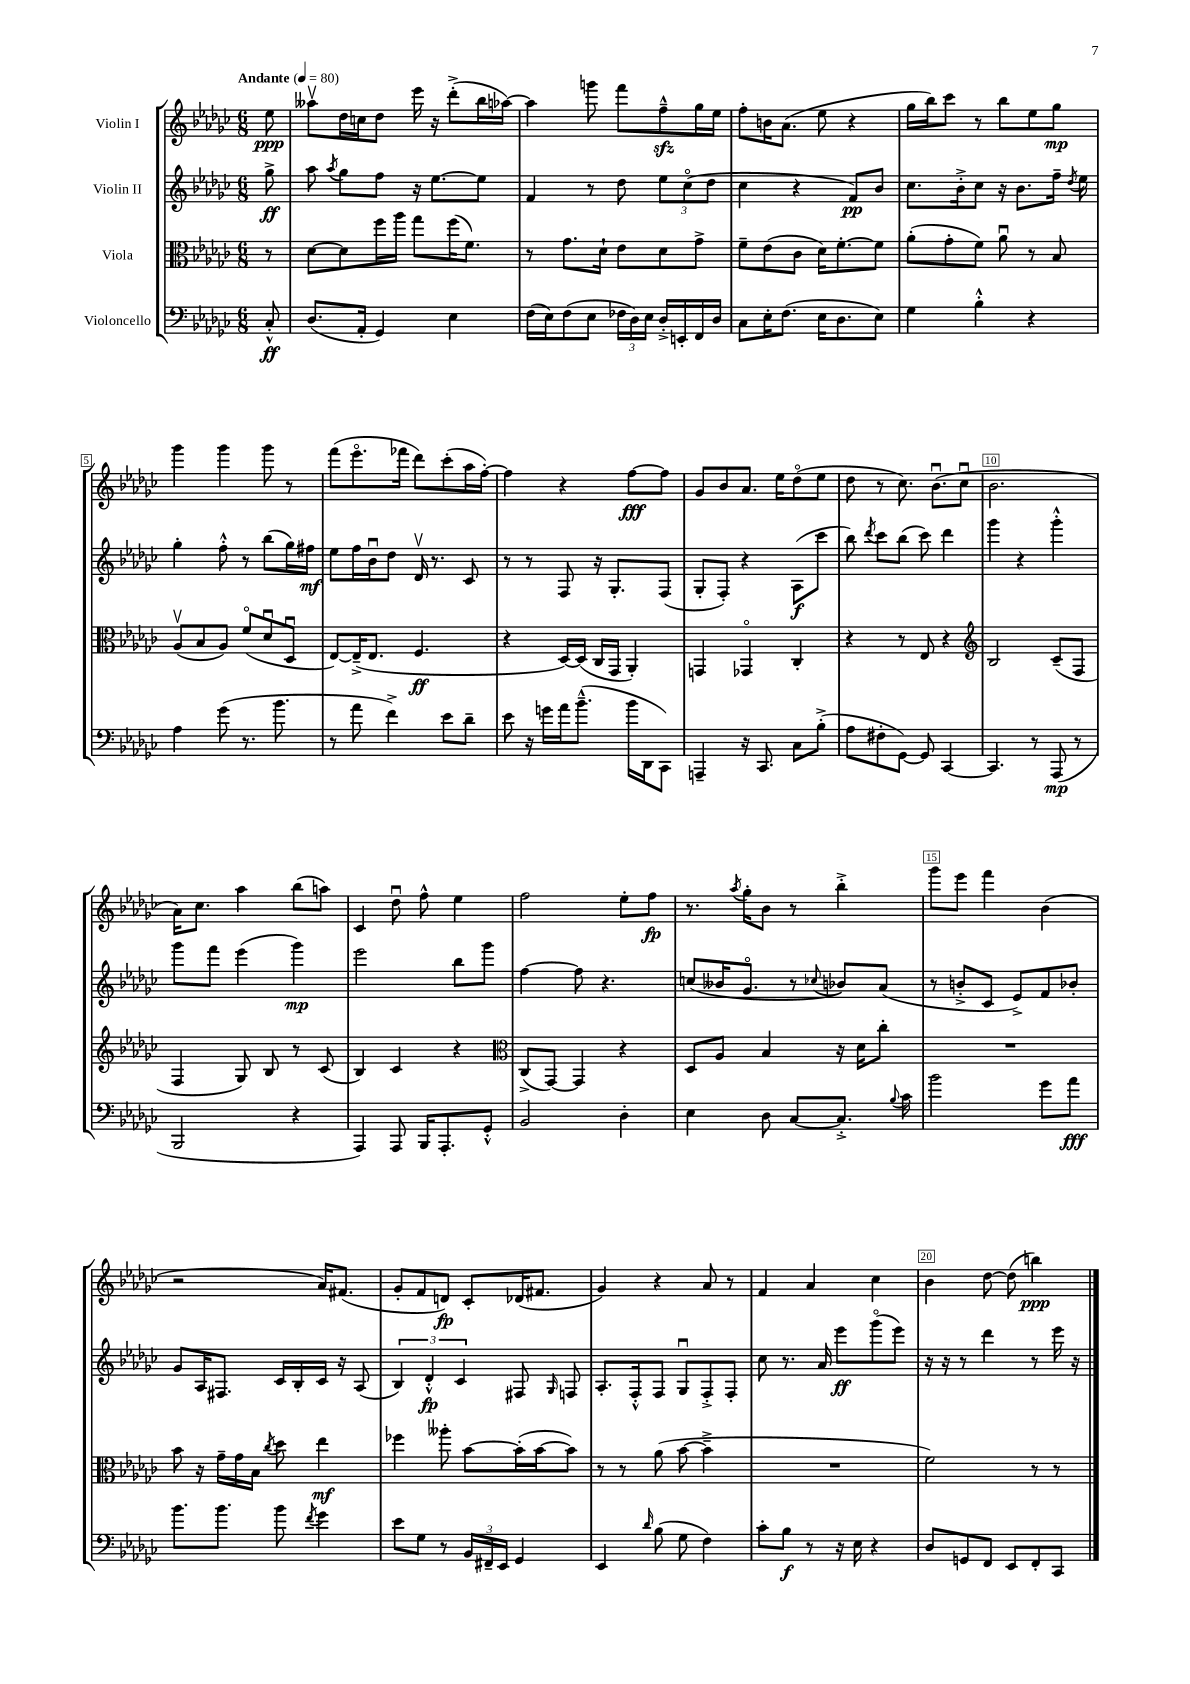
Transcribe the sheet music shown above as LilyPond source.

<<
\new StaffGroup <<
\new Staff = "s0" \with { instrumentName = "Violin I" } {
    \clef treble \key ges \major \numericTimeSignature \time 6/8 \partial 8 \tempo "Andante" 4 = 80
    \autoBeamOff ees''8\ppp |
    aeses''8[\upbow des''16 c''16 des''8] ees'''16 r16 des'''8[-.->( bes''16 aes''16]~) |
    aes''4 g'''8 f'''8[ f''8---^\sfz ges''16 ees''16] |
    f''8[-. b'16 aes'8.]( ees''8 r4 |
    ges''16[ bes''16) ces'''8] r8 bes''8[ ees''8 ges''8]\mp |
    ges'''4 ges'''4 ges'''8 r8 |
    f'''8[( ees'''8.\flageolet fes'''16] des'''8[) ces'''8-.( aes''16 f''16]~-.) |
    f''4 r4 f''8[~\fff f''8] |
    ges'8[ bes'8 aes'8.] ees''16[ des''8\flageolet( ees''8] |
    des''8 r8 ces''8.) bes'8.[\downbow( ces''8]\downbow |
    bes'2. |
    aes'16[) ces''8.] aes''4 bes''8[( a''8]) |
    ces'4 des''8\downbow f''8-^ ees''4 |
    f''2 ees''8[-. f''8]\fp |
    r8. \acciaccatura { aes''8 } ges''16[-. bes'8] r8 bes''4-.-> |
    ges'''8[ ees'''8] f'''4 bes'4( |
    r2 aes'16[) fis'8.]( |
    ges'8[-. f'8 d'8]\fp) ces'8[-. des'16( fis'8.] |
    ges'4) r4 aes'8 r8 |
    f'4 aes'4 ces''4 |
    bes'4 des''8~ des''8( b''4\ppp) \bar "|." |
}
\new Staff = "s1" \with { instrumentName = "Violin II" } {
    \clef treble \key ges \major \numericTimeSignature \time 6/8 \partial 8
    \autoBeamOff ges''8->\ff |
    aes''8 \acciaccatura { aes''8 } ges''8[ f''8] r16 ees''8.[~ ees''8] |
    f'4 r8 des''8 \tuplet 3/2 { ees''8[ ces''8\flageolet( des''8] } |
    ces''4 r4 f'8[\pp) bes'8] |
    ces''8.[ bes'16-.-> ces''8] r16 bes'8.[ f''16]-- \acciaccatura { des''8 } ees''16 |
    ges''4-. f''8-.-^ r8 bes''8[( ges''16) fis''16]\mf |
    ees''8[ f''16 bes'16\downbow des''8] des'16\upbow r8. ces'8 |
    r8 r8 f8 r16 ges8.[-. f8]( |
    ges8[-. f8]-.) r4 aes8[\f( ces'''8] |
    bes''8) \acciaccatura { des'''8 } ces'''8[ bes''8]( ces'''8) des'''4 |
    ges'''4 r4 ges'''4-.-^ |
    ges'''8[ f'''8] ees'''4( ges'''4\mp) |
    ees'''2 bes''8[ ges'''8] |
    f''4~ f''8 r4. |
    c''8[( beses'16 ges'8.]\flageolet r8 \appoggiatura { ces''8 } bes'8[) aes'8]( |
    r8 b'8[-.-> ces'8] ees'8[->) f'8 bes'8]-. |
    ges'8[ aes16 fis8.] ces'16[ bes16-. ces'16] r16 aes8( |
    \tuplet 3/2 { bes4) des'4-.-^\fp ces'4 } fis8 \grace { ges16 } f8 |
    aes8.[-. f16-.-^ f8] ges8[\downbow f8-.-> f8]-. |
    ces''8 r8. aes'16 ees'''8[\ff ges'''8\flageolet( ees'''8]) |
    r16 r16 r8 des'''4 r8 ees'''16 r16 \bar "|." |
}
\new Staff = "s2" \with { instrumentName = "Viola" } {
    \clef alto \key ges \major \numericTimeSignature \time 6/8 \partial 8
    \autoBeamOff r8 |
    des'8[~ des'8 f''16 aes''16] ges''8[ f''16( f'8.]) |
    r8 ges'8.[ des'16]-! ees'8[ des'8 ges'8]-> |
    f'8[-- ees'8( ces'8] des'16[) f'8.~-. f'8] |
    aes'8[-.( ges'8-. f'8]) aes'8\downbow r8 bes8 |
    aes8[\upbow( bes8 aes8]) f'8[\flageolet( des'8\downbow des8]\downbow |
    ees8[~) ees16--->( ees8.] f4.\ff |
    r4 des16[~) des16]( ces16[ ges,16] aes,4-.) |
    g,4 ges,4\flageolet ces4-. |
    r4 r8 ees8 r4 |
    \clef treble bes2 ces'8[--( f8] |
    f4 ges8) bes8 r8 ces'8( |
    bes4) ces'4 r4 |
    \clef alto ces8[->( ges,8]~) ges,4 r4 |
    des8[ aes8] bes4 r16 des'16[ ces''8]-. |
    R2. |
    bes'8 r16 ges'16[-- ges'16 bes16] \acciaccatura { ces''8 } des''8 ees''4\mf |
    fes''4 aeses''8-. bes'8[~ bes'16-.( bes'16~ bes'8]) |
    r8 r8 aes'8( bes'8~ bes'4---> |
    R2. |
    f'2) r8 r8 \bar "|." |
}
\new Staff = "s3" \with { instrumentName = "Violoncello" } {
    \clef bass \key ges \major \numericTimeSignature \time 6/8 \partial 8
    \autoBeamOff ces8-.-^\ff |
    des8.[( aes,16]-. ges,4) ees4 |
    f16[( ees16) f8( ees8] \tuplet 3/2 { fes16[ des16) ees16] } des16[-.-> e,16-. f,16 des16] |
    ces8[ ees16-. f8.]( ees16[ des8. ees8]) |
    ges4 bes4-.-^ r4 |
    aes4 ges'8( r8. bes'8. |
    r8 aes'8 f'4->) ees'8[ des'8]-- |
    ees'8 r16 g'16[ aes'16 bes'8.]---^( bes'16[ des,16 ces,8]) |
    a,,4-- r16 ces,8. ces8[ bes8]-.->( |
    aes8[ fis8-. ges,8]~) ges,8 ces,4~ |
    ces,4. r8 aes,,8\mp( r8 |
    bes,,2 r4 |
    aes,,4) aes,,8 bes,,16[ aes,,8.-. ges,8]-.-^ |
    bes,2 des4-. |
    ees4 des8 ces8[~ ces8.]-.-> \appoggiatura { bes8 } ces'16 |
    bes'2 ges'8[ aes'8]\fff |
    bes'8.[ bes'8.] bes'8 \acciaccatura { f'8 } ges'4 |
    ees'8[ ges8] r8 \tuplet 3/2 { bes,16[ fis,16-- ees,16] } ges,4 |
    ees,4 \grace { des'16 } bes8( ges8 f4) |
    ces'8[-. bes8]\f r8 r16 ees16 r4 |
    des8[ g,8 f,8] ees,8[ f,8-. ces,8] \bar "|." |
}
>>
>>
\layout { \context { \Score \override BarNumber.break-visibility = ##(#f #t #t) barNumberVisibility = #(every-nth-bar-number-visible 5) \override BarNumber.stencil = #(make-stencil-boxer 0.1 0.3 ly:text-interface::print) } }
